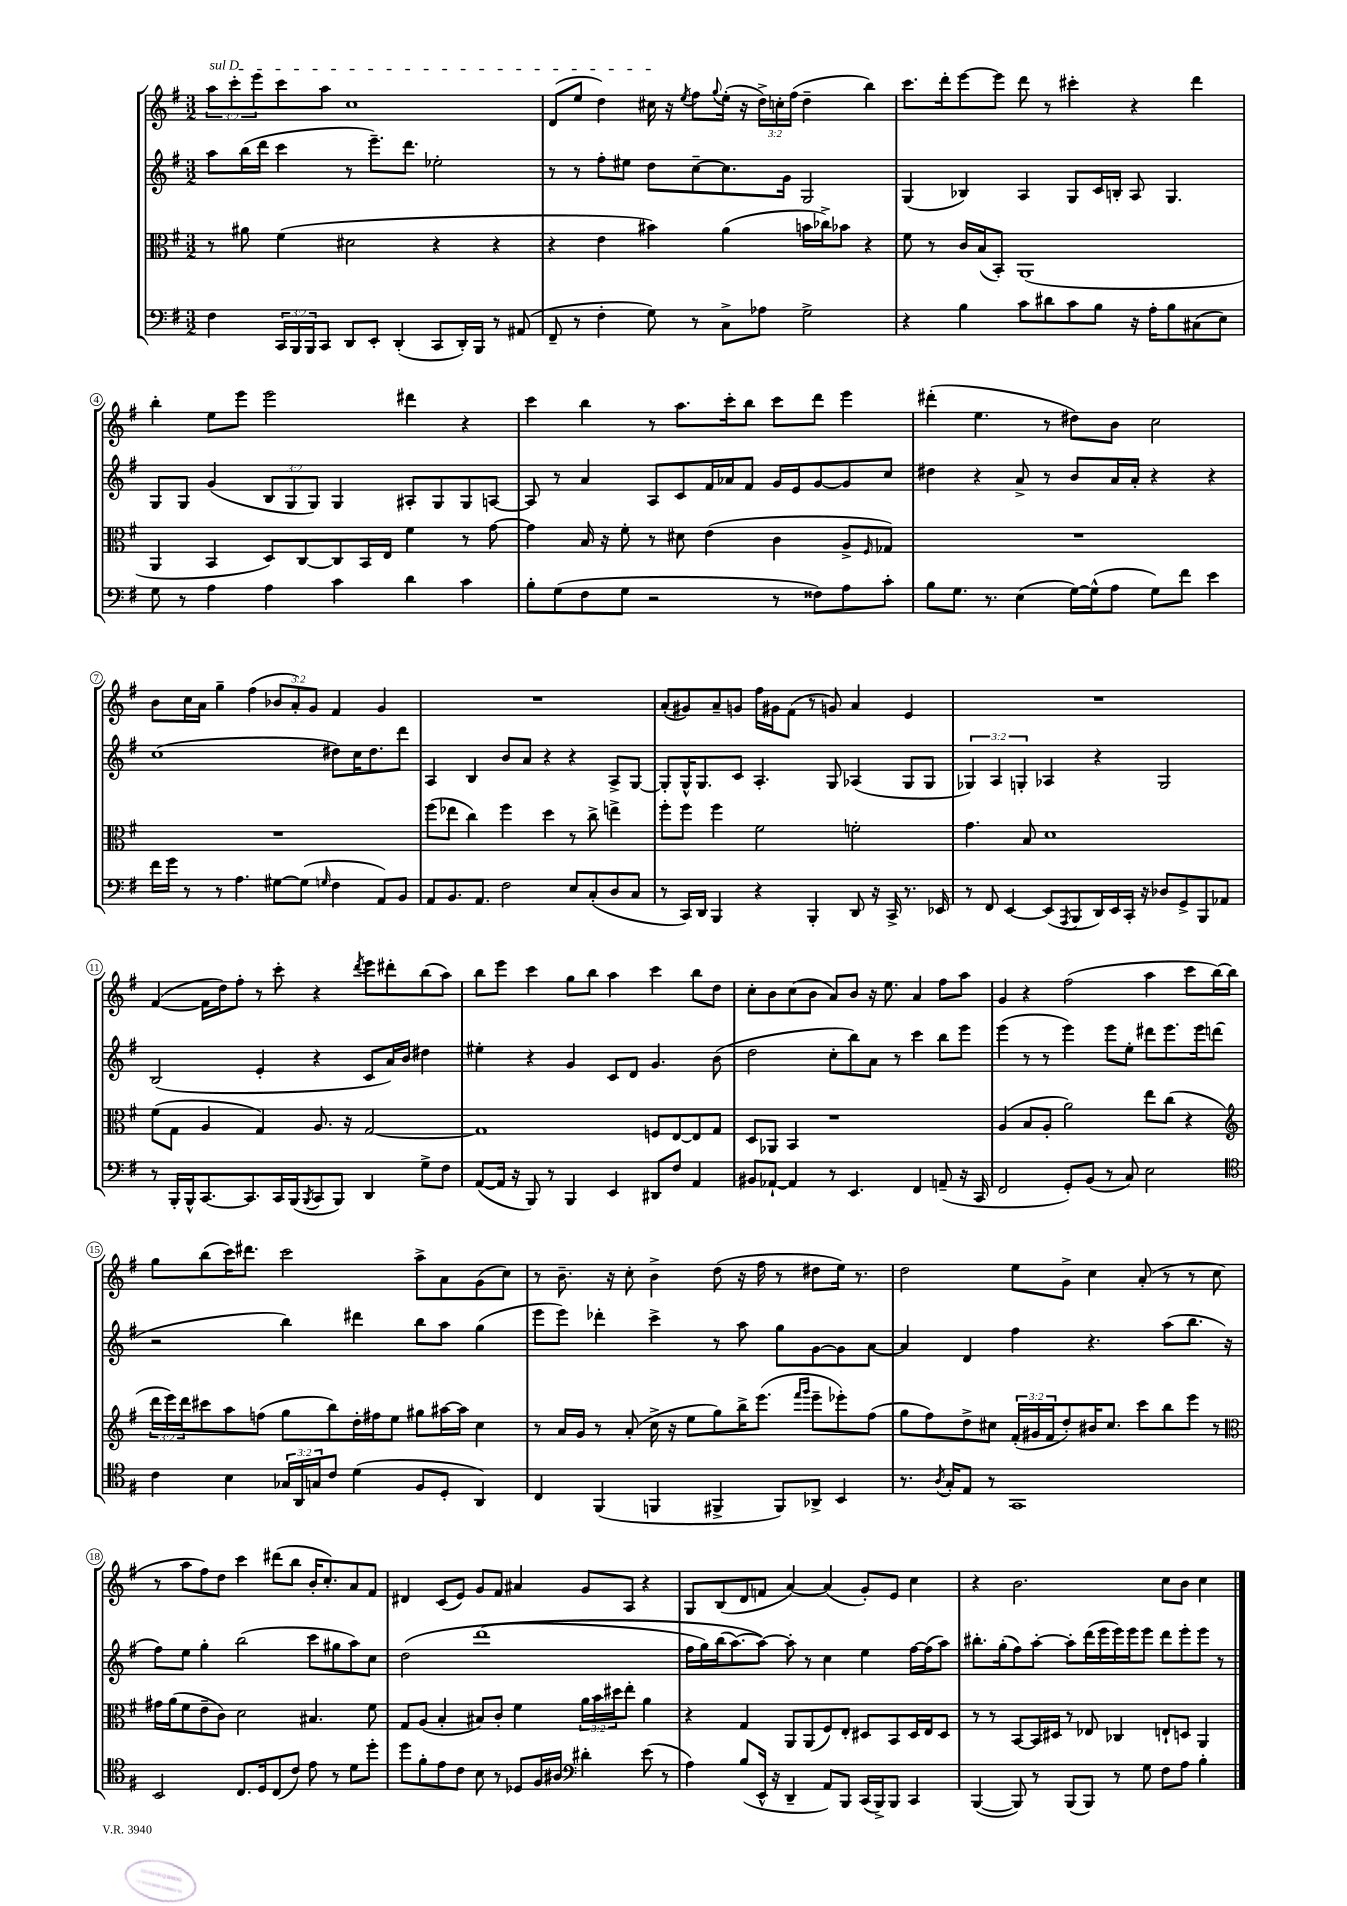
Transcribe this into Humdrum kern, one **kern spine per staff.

**kern	**kern	**kern	**kern
*staff4	*staff3	*staff2	*staff1
*clefF4	*clefC3	*clefG2	*clefG2
*k[f#]	*k[f#]	*k[f#]	*k[f#]
*M3/2	*M3/2	*M3/2	*M3/2
4F#\	8r	8aa\L	12aa\L
.	.	.	12ccc'\
.	8a#\	(16bb\L	.
.	.	.	12eee\
.	.	16ddd\JJ	.
24CC/LL	(4f#\	4ccc\	8ccc\
24BBB/	.	.	.
24BBB/J	.	.	.
8CC/J	.	.	8aa\J
8DD/L	2d#\	8r	1cc
8EE'/J	.	8.eee~\L)	.
(4DD'/	.	.	.
.	.	8.ddd\J	.
8CC/L	4r	2ee-'\	.
16DD'/L)	.	.	.
16BBB/JJ	.	.	.
8r	4r	.	.
(8AA#/	.	.	.
=	=	=	=
8FF#~/	4r	8r	(8d/L
8r	.	8r	8ee/J
4F#'\	4e\	8ff#'\L	4dd\)
.	.	8ee#\J	.
8G\)	4b#\)	8dd\L	16cc#\
.	.	.	16r
.	.	.	8qee/
8r	.	[8cc~\	8ff#\L
.	.	.	8qqgg/
8C^\L	(4a\	8.cc\]	(16ee'\Jk
.	.	.	16r
8A-\J	.	.	24dd^\LL)
.	.	.	24cc'\
.	.	16g\Jk	.
.	.	.	(24ff#\JJ
2G^\	16b\LL	2G/	4dd~\
.	16cc-^\J)	.	.
.	8b-\J	.	.
.	4r	.	4bb\)
=	=	=	=
4r	8f#\	(4G/	8.ccc\L
.	8r	.	.
.	.	.	16ddd'\k
4B\	16c/LL	4B-/)	[8eee\
.	(16B/J	.	.
.	8BB'/J)	.	8eee\]J
8c\L	(1AA	4A/	8ddd\
8d#\	.	.	8r
8c\	.	8G/L	4ccc#'\
8B\J	.	16c/L	.
.	.	16B'/JJ	.
16r	.	8A/	4r
16A'\LK	.	.	.
8B\	.	4.G/	.
(8C#\	.	.	4ddd\
8E\J)	.	.	.
=	=	=	=
8G\	4AA/	8G/L	4bb'\
8r	.	8G/J	.
4A\	4BB/	(4g/	8ee\L
.	.	.	8eee\J
4A\	8D/L)	12B/L	2eee\
.	.	12G/	.
.	[8C/	.	.
.	.	12G/J)	.
4c\	8C/]	4G/	.
.	16BB/L	.	.
.	16E/JJ	.	.
4d\	4f#\	8A#'/L	4ddd#\
.	.	8G/	.
4c\	8r	8G/	4r
.	[8g\	[8A/J	.
=	=	=	=
8B'\L	4g\]	8A/]	4ccc\
(8G\	.	8r	.
8F#\	16B/	4a/	4bb\
.	16r	.	.
8G\J	8f#'\	.	.
2r	8r	8A/L	8r
.	8d#\	8c/	8.aa\L
.	(4e\	16f#/L	.
.	.	16a-/J	16ccc'\k
.	.	8f#/J	8bb\J
8r	4c\	16g/LL	8ccc\L
.	.	16e/J	.
8F##\L)	.	[8g/	8ddd\J
8A\	8A^/L	8g/]	4eee\
.	16qqF#/	.	.
8c'\J	8G-/J)	8cc/J	.
=	=	=	=
8B\L	1.r	4dd#\	(4ddd#'\
8.G\J	.	.	.
.	.	4r	4.ee\
8.r	.	.	.
(4E\	.	8a^/	.
.	.	8r	8r
[16G\LL)	.	8b/L	8dd#\L)
(16G^^\]J	.	.	.
8A\J	.	16a/L	8b\J
.	.	16a'/JJ	.
8G\L)	.	4r	2cc\
8f#\J	.	.	.
4e\	.	4r	.
=	=	=	=
16f#\LL	1.r	(1cc	8b\L
16g\JJ	.	.	.
8r	.	.	16cc\L
.	.	.	16a\JJ
8r	.	.	4gg~\
4.A\	.	.	.
.	.	.	(4ff#\
[8G#\L	.	.	12b-/L
.	.	.	12a'/)
(8G#\]J	.	.	.
.	.	.	12g/J
16qqG/	.	.	.
4F#\	.	8dd#\L)	4f#/
.	.	16cc\K	.
.	.	8.dd#\	.
8AA/L)	.	.	4g/
8BB/J	.	8ddd\J	.
=	=	=	=
8AA/L	(8ff#\L	4A/	1.r
8.BB/	8ee-\J	.	.
.	4cc\)	4B/	.
8.AA/J	.	.	.
2F#\	4ff#\	8b/L	.
.	.	8a/J	.
.	4dd\	4r	.
8E/L	8r	4r	.
(8C'/	8cc^\	.	.
8D/	4ee^\	8A^/L	.
8C/J	.	[8G/J	.
=	=	=	=
8r	8ff#'\L	8G'/]L	(8a'/L
16CC/LL)	8ff#\J	16G^^/K	8g#/)
16DD/JJ	.	8.G/	.
4BBB/	4ff#\	.	8a~/
.	.	8c/J	8g/J
4r	2f#\	4.A'/	16ff#\LL
.	.	.	16g#\J
.	.	.	(8f#\J
4BBB'/	.	.	8r
.	.	8G/	8g/)
8DD/	2f'\	(4A-/	4a/
16r	.	.	.
16CC^/	.	.	.
8.r	.	8G/L	4e/
.	.	8G/J	.
16EE-/	.	.	.
=	=	=	=
8r	4.g\	6G-/)	1.r
8FF#/	.	.	.
.	.	6A/	.
[4EE/	.	.	.
.	.	6G'/	.
.	8B/	.	.
(8EE/]L	1d	4A-/	.
8qAAA/	.	.	.
8BBB/	.	.	.
16DD/L)	.	4r	.
16EE/	.	.	.
16CC'/JJ	.	.	.
16r	.	.	.
8D-/L	.	2G/	.
8GG^/	.	.	.
8BBB/	.	.	.
8AA-/J	.	.	.
=	=	=	=
8r	(8f#\L	(2B/	([4f#/
16BBB'/LL	8G\J	.	.
16BBB^^/J	.	.	.
[8.CC/	4A/	.	16f#\]LL
.	.	.	16dd\J)
.	.	.	8ff#'\J
8.CC/]	.	.	.
.	4G/)	4e'/	8r
16CC/L	.	.	8ccc'\
(16BBB/J	.	.	.
8qBBB/	.	.	.
8CC/	8.A/	4r	4r
8BBB/J)	.	.	.
.	16r	.	.
.	.	.	8qddd/
4DD/	[2G/	8c/L	8eee\L
.	.	16a/L)	8ddd#'\
.	.	16b/JJ	.
8G^\L	.	4dd#\	(8bb\
8F#\J	.	.	8aa\J)
=	=	=	=
([8AA/L	1G]	4ee#'\	8bb\L
16AA/]Jk	.	.	8eee\J
16r	.	.	.
8BBB/)	.	4r	4ccc\
8r	.	.	.
4BBB/	.	4g/	8gg\L
.	.	.	8bb\J
4EE/	.	8c/L	4aa\
.	.	8d/J	.
8DD#/L	8F/L	4.g/	4ccc\
8F#/J	[8E/	.	.
4AA/	8E/]	.	8bb\L
.	8G/J	(8b\	8dd\J
=	=	=	=
8BB#/L	8D/L	2dd\	8cc'\L
[8AA-`/J	8AA-/J	.	8b\
4AA-/]	4BB/	.	(8cc\
.	.	.	8b\J
8r	1r	8cc'\L	8a/L)
4.EE/	.	8bb\)	8b/J
.	.	8a\J	16r
.	.	.	8.ee\
.	.	8r	.
4FF#/	.	4ccc\	4a/
(8AA~/	.	8bb\L	8ff#\L
16r	.	8eee\J	8aa\J
16CC/	.	.	.
=	=	=	=
2FF#/	(4A/	(4eee\	4g/
.	8B/L	8r	4r
.	8A'/J	8r	.
8GG'/L)	2a\)	4eee\)	(2ff#\
(8BB/J	.	.	.
8r	.	8eee\L	.
8C/)	.	8ee'\J	.
2E\	8ee\L	8ddd#\L	4aa\
.	(8cc\J	8.eee\	.
.	4r	.	8ccc\L
.	.	16eee\k	.
.	.	(8ddd\J	[16bb\L)
.	.	.	16bb\]JJ
=	=	=	=
*clefC4	*clefG2	*	*
4c\	24ddd\LL	2r	8gg\L
.	24eee\)	.	.
.	24ddd\J	.	.
.	8ccc#\	.	(8bb\
4B\	8aa\	.	16ccc\K)
.	.	.	8.ddd#\J
.	(8ff\J	.	.
24G-/LL	8gg\L	4bb\)	2ccc\
24AA/	.	.	.
24G/J	.	.	.
8c/J	8bb\)	.	.
(4d\	16dd'\L	4ddd#\	.
.	16ff#\J	.	.
.	8ee\J	.	.
8F#/L	8gg#\L	8bb\L	8aa^\L
8D'/J	[16aa#\L	8aa\J	8a\
.	16aa#\]JJ	.	.
4AA/)	4cc\	(4gg\	(8g\
.	.	.	8cc\J)
=	=	=	=
4C/	8r	8eee\L	8r
.	16a/LL	8eee\J)	8.b~\
.	16g/JJ	.	.
(4FF#/	8r	4ddd-'\	.
.	.	.	16r
.	(8a'/	.	8cc'\
4FF/	16cc^\	4ccc^\	4b^\
.	16r	.	.
.	8ee\L	.	.
4FF#^/	8gg\)	8r	(8dd\
.	16bb^\K	8aa\	16r
.	(8.eee\J	.	16ff#\
8FF#/L)	.	8gg\L	8r
.	16qqfff#/LL	.	.
.	16qqggg/JJ	.	.
8AA-^/J	8eee~\L	[8g\	8dd#\L
4BB/	8eee-'\)	8g\]	16ee\Jk)
.	.	.	8.r
.	(8ff#\J	[8a\J	.
=	=	=	=
8.r	8gg\L	4a/]	2dd\
.	8ff#\)	.	.
8qA/	.	.	.
16G'/LK	.	.	.
8E/J	8dd^\	4d/	.
8r	8cc#\J	.	.
1GG	(24f#'/LL	4ff#\	8ee\L
.	24g#/	.	.
.	24f#/J	.	.
.	8dd'/)	.	8g^\J
.	16b#/K	4.r	4cc\
.	8.cc#/J	.	.
.	8ccc\L	.	(8a'/
.	8bb\	(8aa\L	8r
.	8eee\J	8.bb\J	8r
.	8r	.	8cc\
.	.	16r	.
=	=	=	=
*	*clefC3	*	*
2BB/	16g#\LL	8ff#\L)	8r
.	(16a\J	.	.
.	8f#\	8ee\J	8aa\L
.	8e~\	4gg'\	8ff#\)
.	8c\J)	.	8dd\J
8.C/L	2d\	(2bb\	4ccc\
16D/k	.	.	.
(8C/	.	.	(8ddd#\L
8c/J)	.	.	8bb\J
8e\	4.B#/	8ccc\L	16b'/LK
.	.	.	8.cc'/)
8r	.	8gg#\	.
8d\L	.	8aa\)	8a/
8dd'\J	8f#\	8cc\J	8f#/J
=	=	=	=
8dd\L	8G/L	&(2dd\	4d#/
8f#'\	(8A/J	.	.
8e\	4B'/	.	(8c/L
8c\J	.	.	8e/J)
8B\	8B#/L)	(1ddd	8g/L
8r	8c'/J	.	8f#/J
8D-/L	4f#\	.	4a#/
16F#/L	.	.	.
16A#/JJ	.	.	.
*clefF4	*	*	*
4d#'\	24a\LL	.	8g/L
.	24b\	.	.
.	24dd#\J	.	.
.	8ee'\J	.	8A/J
(8e\	4a\	.	4r
8r	.	.	.
=	=	=	=
4A\)	4r	16ff#\LL	8G/L
.	.	16gg\)	.
.	.	(16bb\J	(8B/
.	.	[8.aa\)	.
(8B/L	4G/	.	8d/
16EE^^/Jk	.	8aa\_J&)	8f/J
16r	.	.	.
4DD~/	8AA/L	8aa'\]	[4a/)
.	(8AA/	8r	.
8AA/L)	8F#/)	4cc\	(4a/]
8BBB/J	8E'/J	.	.
(16CC/LL	8D#/L	4ee\	8g'/L)
16BBB^/J)	.	.	.
8BBB/J	8BB/	.	8e/J
4CC/	16D#/L	[16ff#\LL	4cc\
.	16E/J	(16ff#\]J	.
.	8D#/J	8aa\J)	.
=	=	=	=
([4BBB/	8r	8.bb#'\L	4r
.	8r	.	.
.	.	(16gg'\k	.
8BBB/])	[8BB/L	8ff#\)	2.b\
8r	16BB/]L	[8aa'\J	.
.	16D#/JJ	.	.
(8BBB/L	8r	8aa'\]L	.
8BBB/J)	8E-/	(16ddd\L	.
.	.	16eee\	.
8r	4C-/	16eee\)	.
.	.	16eee\J	.
8G\	.	8eee\J	.
8F#\L	8E`/L	8ddd\L	8cc\L
8A\J	8D/J	8eee'\	8b\J
4B'\	4AA/	8eee\J	4cc\
.	.	8r	.
==	==	==	==
*-	*-	*-	*-
